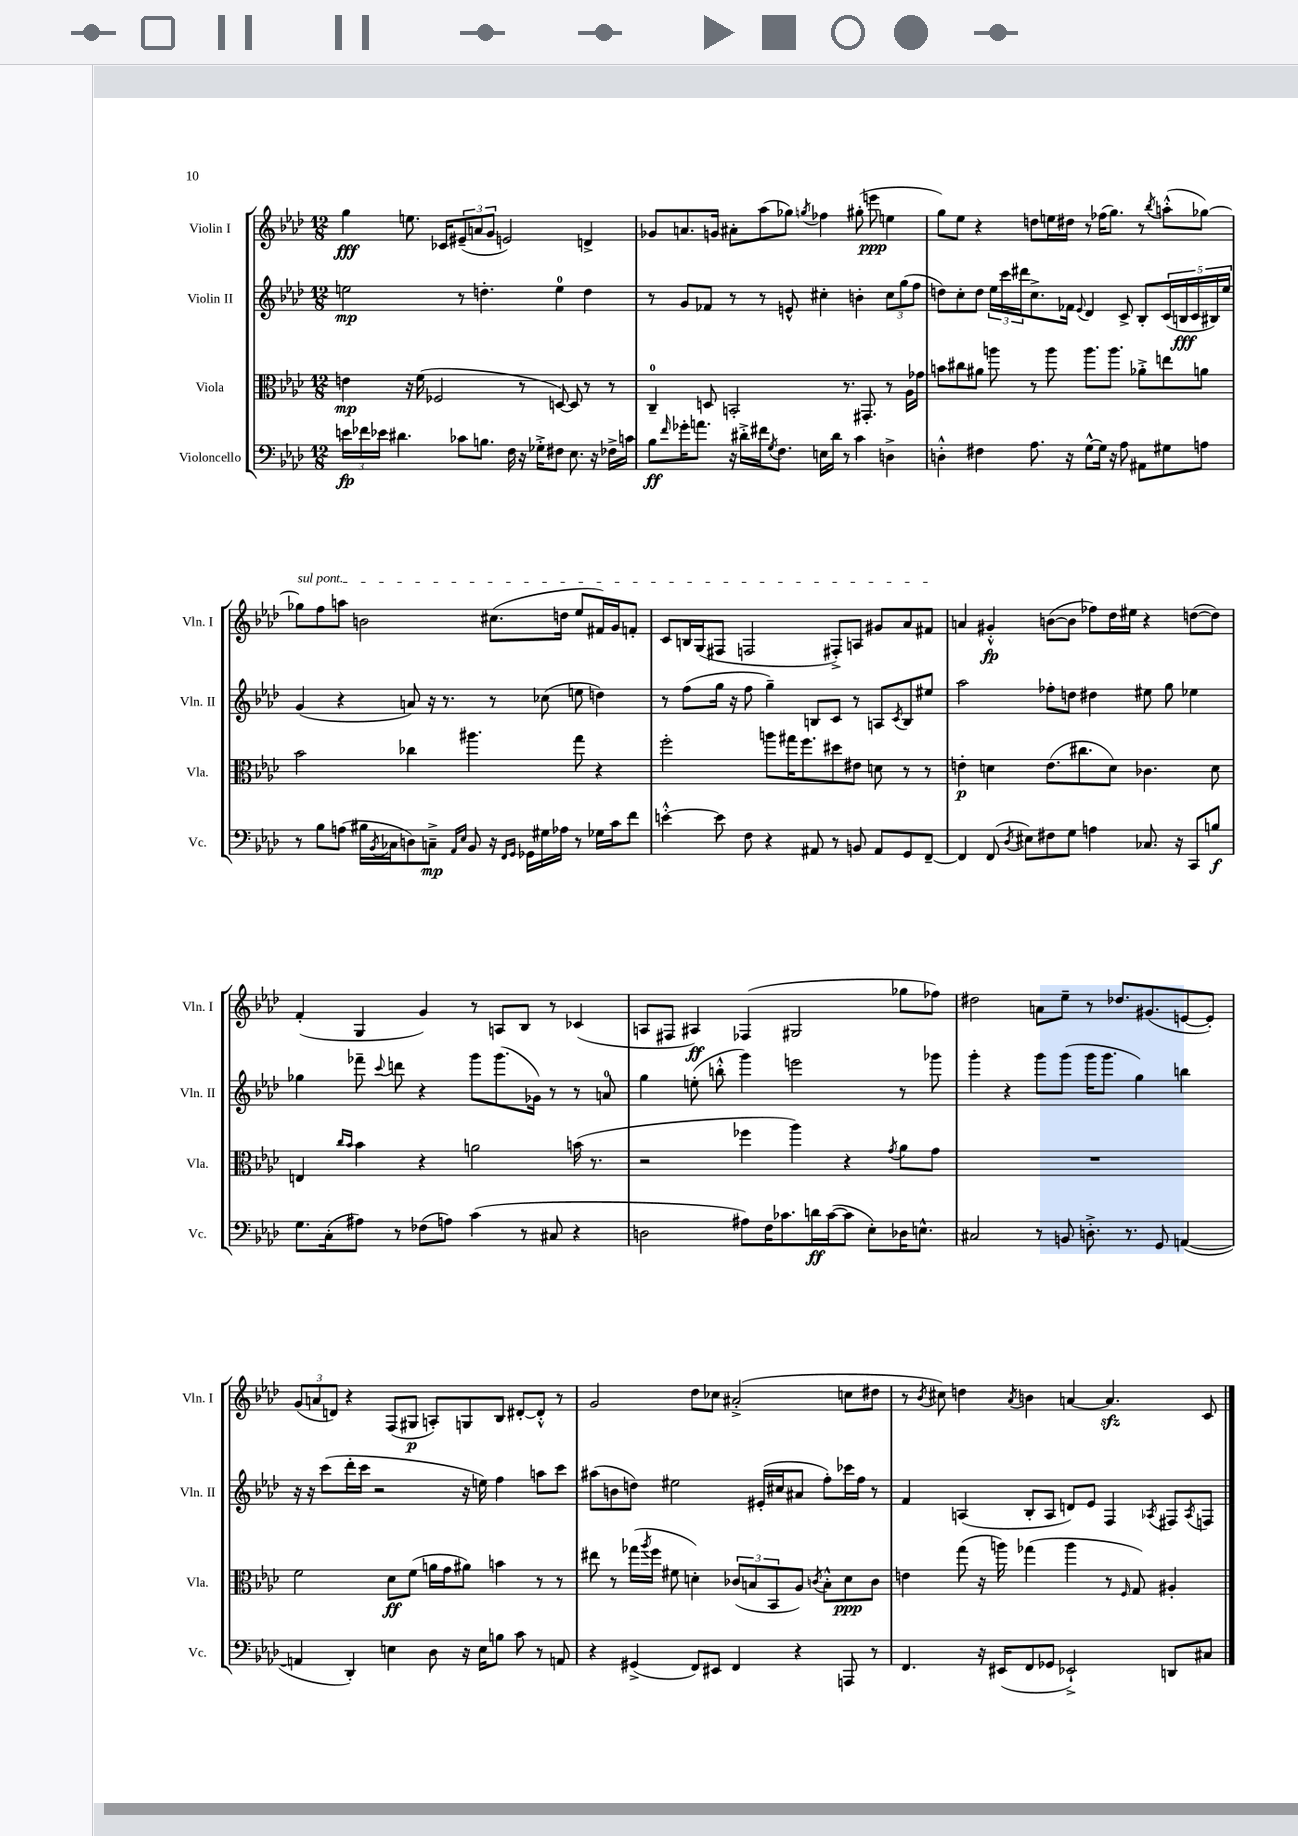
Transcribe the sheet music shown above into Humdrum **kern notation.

**kern	**kern	**kern	**kern
*staff4	*staff3	*staff2	*staff1
*clefF4	*clefC3	*clefG2	*clefG2
*k[b-e-a-d-]	*k[b-e-a-d-]	*k[b-e-a-d-]	*k[b-e-a-d-]
*M12/8	*M12/8	*M12/8	*M12/8
24e	4e	2ee	4gg
24f-	.	.	.
24e-	.	.	.
4.d#	.	.	.
.	16r	.	8.ee
.	(16f	.	.
.	2F-	.	.
.	.	.	16c-
8c-	.	8r	(12e#~
.	.	.	12a
8.B	.	4.dd'	.
.	.	.	12g
.	.	.	2e)
16F	.	.	.
16r	8r	.	.
16G-'^	.	.	.
8F#	[8D)	4ee	.
8.E-	8D]	.	.
.	8r	4dd	4d^
16r	.	.	.
16F-^	8r	.	.
16c	.	.	.
=	=	=	=
8B-	4C~	8r	8g-
16qqf	.	.	.
16g-'	.	8g	8.a
8.a	.	.	.
.	8D	8f-	.
.	.	.	16g
16r	2BB'	8r	8a#'
16d#'^	.	.	.
16f#	.	8r	(8aa-
8qG	.	.	.
8.F	.	.	.
.	.	8e^^	8gg-)
.	.	.	8qgg
16E	.	4cc#'	4ff-
16d#	.	.	.
8r	8.r	.	.
4c	.	4b'	(8gg#'
.	8.GG#'	.	.
.	.	.	8eee
4D^	8r	12cc#	4ee
.	.	(12gg	.
.	16A-	.	.
.	.	12ff	.
.	16g-	.	.
=	=	=	=
4D'^^	8b	8dd)	8gg)
.	8cc#	8cc'	8ee-
4F#	8a#	8dd	4r
.	8aa	24ee-	.
.	.	24ccc	.
.	.	24ddd#	.
8.A-	8r	8.cc^	8dd
.	8aa	.	16ee
16r	.	16f-	16dd#
.	.	8qqe-	.
[8G^^	8.aa	4d-	8r
16G]	.	.	(16ff-
16r	8.aa	.	8.gg)
8A-	.	8c^	.
8AA#	8a-'^	8B-'	8r
.	.	.	8qbb-
8G#	8ee	(20c	(8aa'^^
.	.	20B	.
.	.	20c	.
8A	8a	.	[8gg-)
.	.	20B#)	.
.	.	20ee-	.
=	=	=	=
8r	2b-	(4g	8gg-]
8B-	.	.	8ff
(8A	.	4r	8aa
16B#	.	.	2b
8qBB-	.	.	.
16C-	.	.	.
8D)	4cc-	8a)	.
8C~^	.	16r	.
.	.	8.r	.
16qqAA-	.	.	.
16qqE-	.	.	.
8BB-	4.aa#	.	.
16r	.	8r	(8.cc#
16qqFF	.	.	.
16qqGG	.	.	.
16GG-	.	.	.
16G#	.	(8cc-	.
16A-	.	.	16dd
8r	8gg	8ee	8ee-
16G-	4r	4dd)	16f#)
16c	.	.	16g
8f	.	.	8f'
=	=	=	=
[4e'^^	2ff'	8r	8c
.	.	(8ff	16B
.	.	.	(16G
8e]	.	16gg	8F#
.	.	16r	.
8F	.	8ff	2F
4r	8aa	4gg~)	.
.	16gg#	.	.
.	8.ff	.	.
8AA#	.	8B	.
8r	8dd#	8c	8F#'^)
8BB	8e#	8r	8A
8AA#	8d	8A	8g#
.	.	8qc	.
8GG	8r	8B	8a-
[8FF~	8r	8ee#	8f#
=	=	=	=
4FF]	4e'	2aa-	4a
(8FF	4d	.	4g#'^^
8qD-	.	.	.
8E#)	.	.	.
8F#	(8.e	8ff-'	([8b
8G	.	8dd	8b]
.	8.cc#	.	.
4A	.	4dd#	8ff-)
.	8d)	.	16dd-
.	.	.	16ee#
8.C-	4.c-	8ee#	4r
.	.	8gg	.
16r	.	.	.
8CC	.	4ee-	([8dd
8B	8d	.	8dd])
=	=	=	=
8.G	4E	4gg-	(4f'
(16C'	.	.	.
.	16qqcc	.	.
.	16qqb-	.	.
8A#)	4b-	8fff-~	4G
.	.	8qqccc	.
8r	.	8ddd	.
(8F-	4r	4r	4g)
8A)	.	.	.
(4c	2a	8ggg	8r
.	.	(8.ggg	8A
8r	.	.	8B-
.	.	16g-)	.
8C#	.	8r	8r
4r	(16b	8r	(4c-
.	8.r	.	.
.	.	8a	.
=	=	=	=
2D	2r	4gg	8A
.	.	.	8F#
.	.	(8ee'	4A#)
.	.	8bb'^^	.
8A#)	4ff-	4ggg)	(4F-
16F	.	.	.
8.c-	.	.	.
.	4aa-)	2eee	2G#
16d	.	.	.
([16c-	.	.	.
8c-]	4r	.	.
8E-')	.	.	.
.	8qg	.	.
16D-	8a-	8r	8gg-
8.E^^	.	.	.
.	8g	8ggg-	8ff-)
=	=	=	=
2C#	1.r	4ggg'	2dd#
.	.	4r	.
8r	.	8ggg	8a
8BB	.	(8ggg	8ee-~
8.D'^	.	16ggg	8r
.	.	8.ggg	.
.	.	.	8.dd-
8.r	.	.	.
.	.	4gg)	.
.	.	.	(8.g#
8GG	.	.	.
([4AA	.	4bb	[8e
.	.	.	8e'])
=	=	=	=
4AA]	2f	16r	(12g
.	.	16r	.
.	.	.	12a
.	.	(8ccc	.
.	.	.	12d)
4DD-')	.	16ddd-'	4r
.	.	16ccc	.
.	.	2r	.
4E	8d-	.	(8F
.	(8f	.	8G#
8D-	16a	.	8A')
.	16g	.	.
16r	8a#)	16r	8G
16E	.	16ee)	.
8B	4b	4ff	8B-
8c	.	.	[8d#'
8r	8r	8aa	8d#'^^]
8AA	8r	8ccc	8r
=	=	=	=
4r	8ee#	(8aa#	2g
.	8r	8b	.
(4GG#^	(16gg-	8dd)	.
.	8qaa-	.	.
.	16ff	.	.
.	8f#	2ee#	.
8FF)	4d')	.	8dd-
8EE#	.	.	8cc-
4FF	(12c-	.	(2a#'^
.	12B	.	.
.	.	(16e#'	.
.	12BB-	.	.
.	.	16cc#	.
4r	8A-)	8a#	.
.	8qc	.	.
.	8B'^^	8ff')	.
8AAA	8d	16ccc-	8cc
.	.	16ff	.
8r	8c	8r	8dd#
=	=	=	=
4.FF	4e	4f	8r
.	.	.	8qb-
.	.	.	8cc#)
.	(8gg	(4A	4dd
16r	16r	.	.
(16EE#	16aa)	.	.
.	.	.	8qa-
8FF	(4gg-	8B-'	4b
8GG-	.	8A	.
2EE-`^)	4aa	8d)	[4a
.	.	8e-	.
.	8r	4F	4.a]
.	16qqF	.	.
.	8G)	.	.
.	.	8qA-	.
8DD	4A#'	8F#	.
.	.	8qA-	.
8C#	.	8F	8c
==	==	==	==
*-	*-	*-	*-
